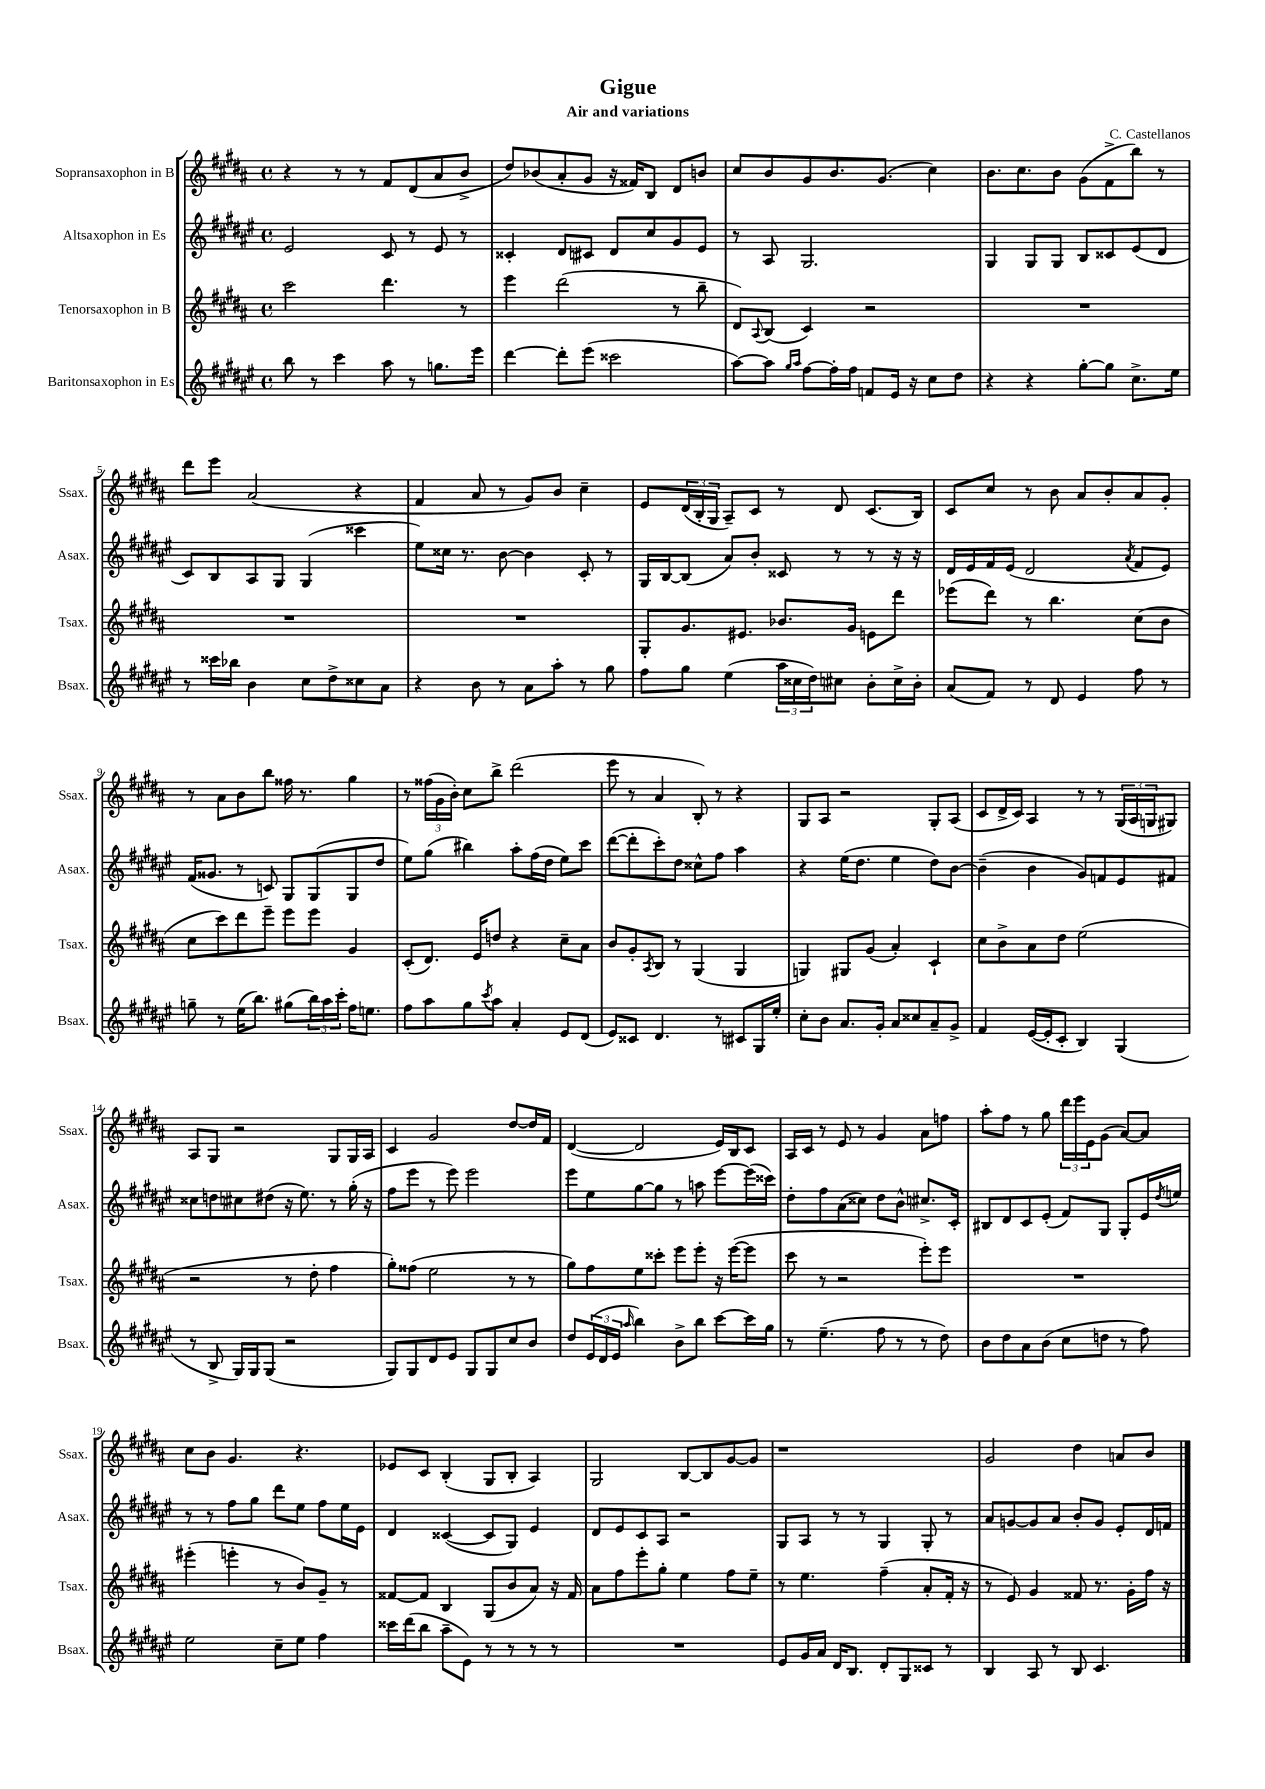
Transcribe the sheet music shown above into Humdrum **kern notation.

**kern	**kern	**kern	**kern
*staff4	*staff3	*staff2	*staff1
*clefG2	*clefG2	*clefG2	*clefG2
*k[f#c#g#d#a#e#]	*k[f#c#g#d#a#]	*k[f#c#g#d#a#e#]	*k[f#c#g#d#a#]
*M4/4	*M4/4	*M4/4	*M4/4
*met(c)	*met(c)	*met(c)	*met(c)
8bb	2ccc#	2e#	4r
8r	.	.	.
4ccc#	.	.	8r
.	.	.	8r
8aa#	4.ddd#	8c#	8f#
8r	.	8r	(8d#
8.gg	.	8e#	8a#
.	8r	8r	8b^
16eee#	.	.	.
=	=	=	=
[4ddd#	4eee	4c##'	8dd#)
.	.	.	(8b-
8ddd#']	(2ddd#	8d#	8a#'
(8eee#	.	8c#	8g#
2ccc##	.	8d#	16r
.	.	.	16f##)
.	.	8cc#	8B
.	8r	8g#	8d#
.	8bb~	8e#	8b
=	=	=	=
[8aa#)	8d#)	8r	8cc#
.	8qqA#	.	.
8aa#]	(8B	8A#	8b
16qqgg#	.	.	.
16qqaa#	.	.	.
[8ff#	4c#)	2.G#	8g#
16ff#']	.	.	8.b
16ff#	.	.	.
8f	2r	.	.
.	.	.	(8.g#
16e#	.	.	.
16r	.	.	.
8cc#	.	.	4cc#)
8dd#	.	.	.
=	=	=	=
4r	1r	4G#	8.b
.	.	.	8.cc#
4r	.	8G#	.
.	.	8G#	8b
[8gg#'	.	8B	(8g#
8gg#]	.	8c##	8f#^
8.cc#^	.	(8e#	8bb)
.	.	8d#	8r
16ee#	.	.	.
=	=	=	=
8r	1r	8c#)	8ddd#
16ccc##	.	8B	8eee
16bb-	.	.	.
4b	.	8A#	(2a#
.	.	8G#	.
8cc#	.	(4G#	.
8dd#^	.	.	.
8cc##	.	4ccc##	4r
8a#	.	.	.
=	=	=	=
4r	1r	8ee#)	4f#
.	.	16cc##	.
.	.	8.r	.
8b	.	.	8a#
8r	.	[8b	8r
8a#	.	4b]	8g#)
8aa#'	.	.	8b
8r	.	8c#'	4cc#~
8gg#	.	8r	.
=	=	=	=
8ff#	8G#'	16G#	8e
.	.	[16B	.
8gg#	8.g#	(8B]	(24d#
.	.	.	24B'
.	.	.	24G#
(4ee#	.	8a#)	8A#~)
.	8.e#	.	.
.	.	8b'	8c#
24aa#	8.b-	8c##	8r
24cc##	.	.	.
24dd#)	.	.	.
8cc#	.	8r	8d#
.	16g#	.	.
8b'	8e	8r	(8.c#
16cc#^	8ddd#	16r	.
16b'	.	16r	16B)
=	=	=	=
(8a#	(8eee-	16d#	8c#
.	.	16e#	.
8f#)	8ddd#)	16f#	8cc#
.	.	(16e#	.
8r	8r	2d#	8r
8d#	4.bb	.	8b
4e#	.	.	8a#
.	.	.	8b'
.	.	8qa#	.
8ff#	(8cc#	8f#	8a#
8r	8b	8e#)	8g#'
=	=	=	=
8gg~	8cc#	(16f#	8r
.	.	8.g##	.
8r	8ccc#)	.	8a#
(16ee#	8ddd#	8r	8b
8.bb)	.	.	.
.	8eee~	8c)	8bb
(8gg#	8eee	8G#	16ff##
.	.	.	8.r
24bb)	8eee	(8G#	.
24aa#	.	.	.
24ccc#'	.	.	.
16ff#	4g#	8G#	4gg#
8.ee	.	.	.
.	.	8dd#	.
=	=	=	=
8ff#	(8c#'	8ee#)	8r
8aa#	8.d#)	(8gg#	(24ff##
.	.	.	24g#
.	.	.	24b')
8gg#	.	4bb#)	8cc#
.	16e	.	.
8qccc#	.	.	.
8aa#	8dd	.	8bb^
4a#'	4r	8aa#'	(2ddd#
.	.	(16ff#	.
.	.	16dd#	.
8e#	8cc#~	8ee#)	.
(8d#	8a#	8ccc#	.
=	=	=	=
8e#)	8b	([8ddd#	8eee
8c##	8g#'	8ddd#']	8r
.	8qA#	.	.
4.d#	8B	8ccc#')	4a#
.	8r	8dd#	.
.	(4G#	8cc##^^	8B')
8r	.	8ff#	8r
8c#	4G#	4aa#	4r
16G#	.	.	.
16ee#'	.	.	.
=	=	=	=
8cc#'	4G)	4r	8G#
8b	.	.	8A#
8.a#	8G#	(16ee#	2r
.	.	8.dd#	.
.	(8g#	.	.
16g#'	.	.	.
8a#	4a#')	4ee#	.
8cc##	.	.	.
8a#~	4c#`	8dd#)	8G#'
8g#^	.	[8b	(8A#
=	=	=	=
4f#	8cc#	(4b~]	8c#
.	8b^	.	16d#^
.	.	.	16c#)
([16e#	8a#	4b	4A#
16e#']	.	.	.
8c#'	8dd#	.	.
4B)	(2ee	8g#)	8r
.	.	8f	8r
(4G#	.	8e#	(24G#
.	.	.	24A#
.	.	.	24G
.	.	8f#	8G#)
=	=	=	=
8r	2r	8cc##	8A#
8B^	.	8dd	8G#
16G#)	.	8cc#	2r
16G#	.	.	.
(8G#	.	(8dd#	.
2r	8r	16r	.
.	.	8.ee#)	.
.	8dd#'	.	.
.	4ff#	8r	8G#
.	.	(16gg#'	16G#
.	.	16r	16A#
=	=	=	=
8G#)	8gg#')	8ff#	4c#
8G#	(8ff##	8eee#	.
8d#	2ee	8r	2g#
8e#	.	8eee#)	.
8G#	.	2eee#	.
8G#	.	.	.
8cc#	8r	.	[8dd#
8b	8r	.	16dd#]
.	.	.	16f#
=	=	=	=
8dd#	8gg#)	8eee#	([4d#
(24e#	8ff#	8ee#	.
24d#	.	.	.
24e#	.	.	.
16qqaa#	.	.	.
4bb)	8ee	[8gg#	2d#]
.	8ccc##'	8gg#]	.
8b^	8eee	8r	.
8bb	8eee'	8aa	.
[8ccc#	16r	[8eee#	16e)
.	([16eee	.	16B
16ccc#]	8eee]	(16eee#]	8c#
16gg#	.	16ccc##)	.
=	=	=	=
8r	8ccc#	8dd#'	16A#
.	.	.	16c#
(4.ee#~	8r	8ff#	8r
.	2r	(8a#	8e
.	.	8cc##)	8r
8ff#	.	8dd#	4g#
8r	.	8b^^	.
8r	8eee')	8.cc#^	8a#
8dd#)	8eee	.	8ff
.	.	16c#'	.
=	=	=	=
8b	1r	8B#	8aa#'
8dd#	.	8d#	8ff#
8a#	.	8c#	8r
(8b	.	(8e#'	8gg#
8cc#	.	8f#)	24ddd#
.	.	.	24eee
.	.	.	24e
8dd	.	8G#	(8g#
8r	.	8G#'	[8a#)
8ff#)	.	16e#	8a#]
.	.	8qdd#	.
.	.	16ee	.
=	=	=	=
2ee#	(4eee#'	8r	8cc#
.	.	8r	8b
.	4eee'	8ff#	4.g#
.	.	8gg#	.
8cc#~	8r	8ddd#	.
8ee#	8b)	8ee#	4.r
4ff#	8g#~	8ff#	.
.	8r	16ee#	.
.	.	16e#	.
=	=	=	=
16ccc##	[8f##	4d#	8e-
(16ddd#	.	.	.
8bb	8f##]	.	8c#
8aa#~	4B	([4c##	(4B'
8e#)	.	.	.
8r	(8G#	8c##]	8G#
8r	8b	8G#)	8B'
8r	8a#)	4e#	4A#)
8r	16r	.	.
.	16f##	.	.
=	=	=	=
1r	8a#	8d#	2G#
.	8ff#	8e#	.
.	8eee'	8c#	.
.	8gg#'	8A#	.
.	4ee	2r	[8B
.	.	.	8B]
.	8ff#	.	[8g#
.	8ee~	.	8g#]
=	=	=	=
8e#	8r	8G#	1r
16g#	4.ee	8A#	.
16a#	.	.	.
16d#	.	8r	.
8.B	.	.	.
.	.	8r	.
8d#'	(4ff#~	4G#	.
8G#	.	.	.
8c##	8a#'	8G#'	.
8r	16f#'	8r	.
.	16r	.	.
=	=	=	=
4B	8r	8a#	2g#
.	8e)	[8g	.
8A#	4g#	8g]	.
8r	.	8a#	.
8B	8f##	8b'	4dd#
4.c#	8.r	8g	.
.	.	8e#'	8a
.	16g#'	.	.
.	16ff#	16d#	8b
.	16r	16f	.
==	==	==	==
*-	*-	*-	*-
